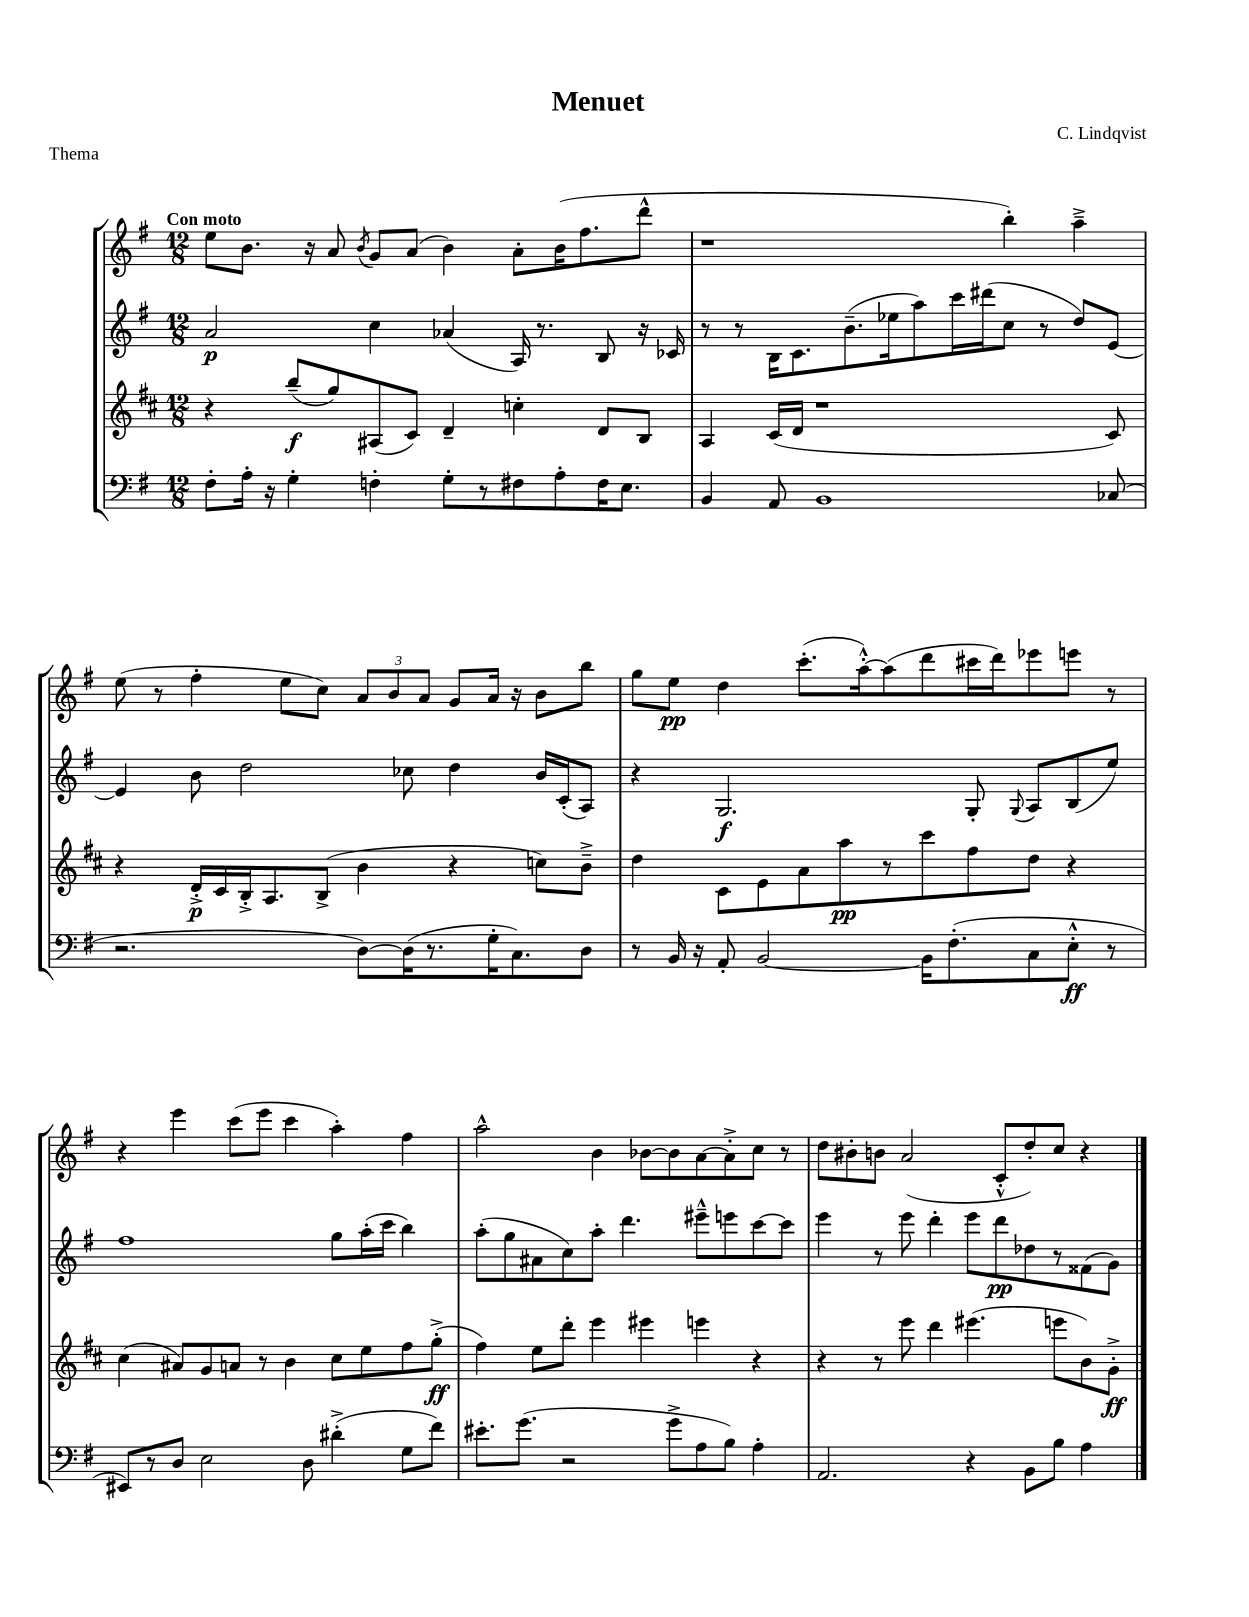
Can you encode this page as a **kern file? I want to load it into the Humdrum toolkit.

**kern	**kern	**kern	**kern
*staff4	*staff3	*staff2	*staff1
*clefF4	*clefG2	*clefG2	*clefG2
*k[f#]	*k[f#c#]	*k[f#]	*k[f#]
*M12/8	*M12/8	*M12/8	*M12/8
8F#'	4r	2a	8ee
16A'	.	.	8.b
16r	.	.	.
4G'	(8bb~	.	.
.	.	.	16r
.	8gg)	.	8a
.	.	.	8qb
4F'	(8A#	4cc	8g
.	8c#)	.	(8a
8G'	4d~	(4a-	4b)
8r	.	.	.
8F#	4cc'	16A)	8a'
.	.	8.r	.
8A'	.	.	(16b
.	.	.	8.ff#
16F#	8d	8B	.
8.E	.	.	.
.	8B	16r	8ddd^^
.	.	16c-	.
=	=	=	=
4BB	4A	8r	1r
.	.	8r	.
8AA	(16c#	16B	.
.	16d	8.c	.
1BB	1r	.	.
.	.	(8.b~	.
.	.	16ee-	.
.	.	8aa)	.
.	.	16ccc	.
.	.	(16ddd#	.
.	.	8cc	4bb')
.	.	8r	.
.	.	8dd)	4aa~^
(8C-	8c#)	[8e	.
=	=	=	=
2.r	4r	4e]	(8ee
.	.	.	8r
.	16d'^	8b	4ff#'
.	16c#	.	.
.	16B'^	2dd	.
.	8.A	.	.
.	.	.	8ee
.	(8B^	.	8cc)
[8D)	4b	.	12a
.	.	.	12b
(16D]	.	8cc-	.
.	.	.	12a
8.r	.	.	.
.	4r	4dd	8g
16G'	.	.	16a
8.C)	.	.	16r
.	8cc)	16b	8b
.	.	(16c'	.
8D	8b~^	8A)	8bb
=	=	=	=
8r	4dd	4r	8gg
16BB	.	.	8ee
16r	.	.	.
8AA'	8c#	2.G	4dd
[2BB	8e	.	.
.	8a	.	(8.ccc'
.	8aa	.	.
.	.	.	[16aa'^^)
.	8r	.	(8aa]
16BB]	8ccc#	.	8ddd
(8.F#'	.	.	.
.	8ff#	8G'	16ccc#
.	.	.	16ddd)
.	.	8qqG	.
8C	8dd	8A	8eee-
8E'^^	4r	(8B	8eee
8r	.	8ee)	8r
=	=	=	=
8EE#)	(4cc#	1ff#	4r
8r	.	.	.
8D	8a#)	.	4eee
2E	8g	.	.
.	8a	.	(8ccc
.	8r	.	8eee
.	4b	.	4ccc
8D	.	.	.
(4d#'^	8cc#	8gg	4aa')
.	8ee	(16aa'	.
.	.	16ccc	.
8G	8ff#	4bb)	4ff#
8f#)	(8gg'^	.	.
=	=	=	=
8.e#'	4ff#)	(8aa'	2aa^^
.	.	8gg	.
(8.g	.	.	.
.	8ee	8a#	.
2r	8ddd'	8cc)	.
.	4eee	8aa'	4b
.	.	4.ddd	.
.	4eee#	.	[8b-
8g^	.	.	8b-]
8A	4eee	8eee#~^^	[8a
8B)	.	8eee	8a'^]
4A'	4r	[8ccc	8cc
.	.	8ccc]	8r
=	=	=	=
2.AA	4r	4eee	8dd
.	.	.	8b#'
.	8r	8r	8b
.	8eee	8eee	(2a
.	4ddd	4ddd'	.
4r	(4.eee#	8eee	.
.	.	8ddd	8c'^^
8BB	.	8dd-	8dd')
8B	8eee	8r	8cc
4A	8b)	(8f##	4r
.	8g'^	8g)	.
==	==	==	==
*-	*-	*-	*-
